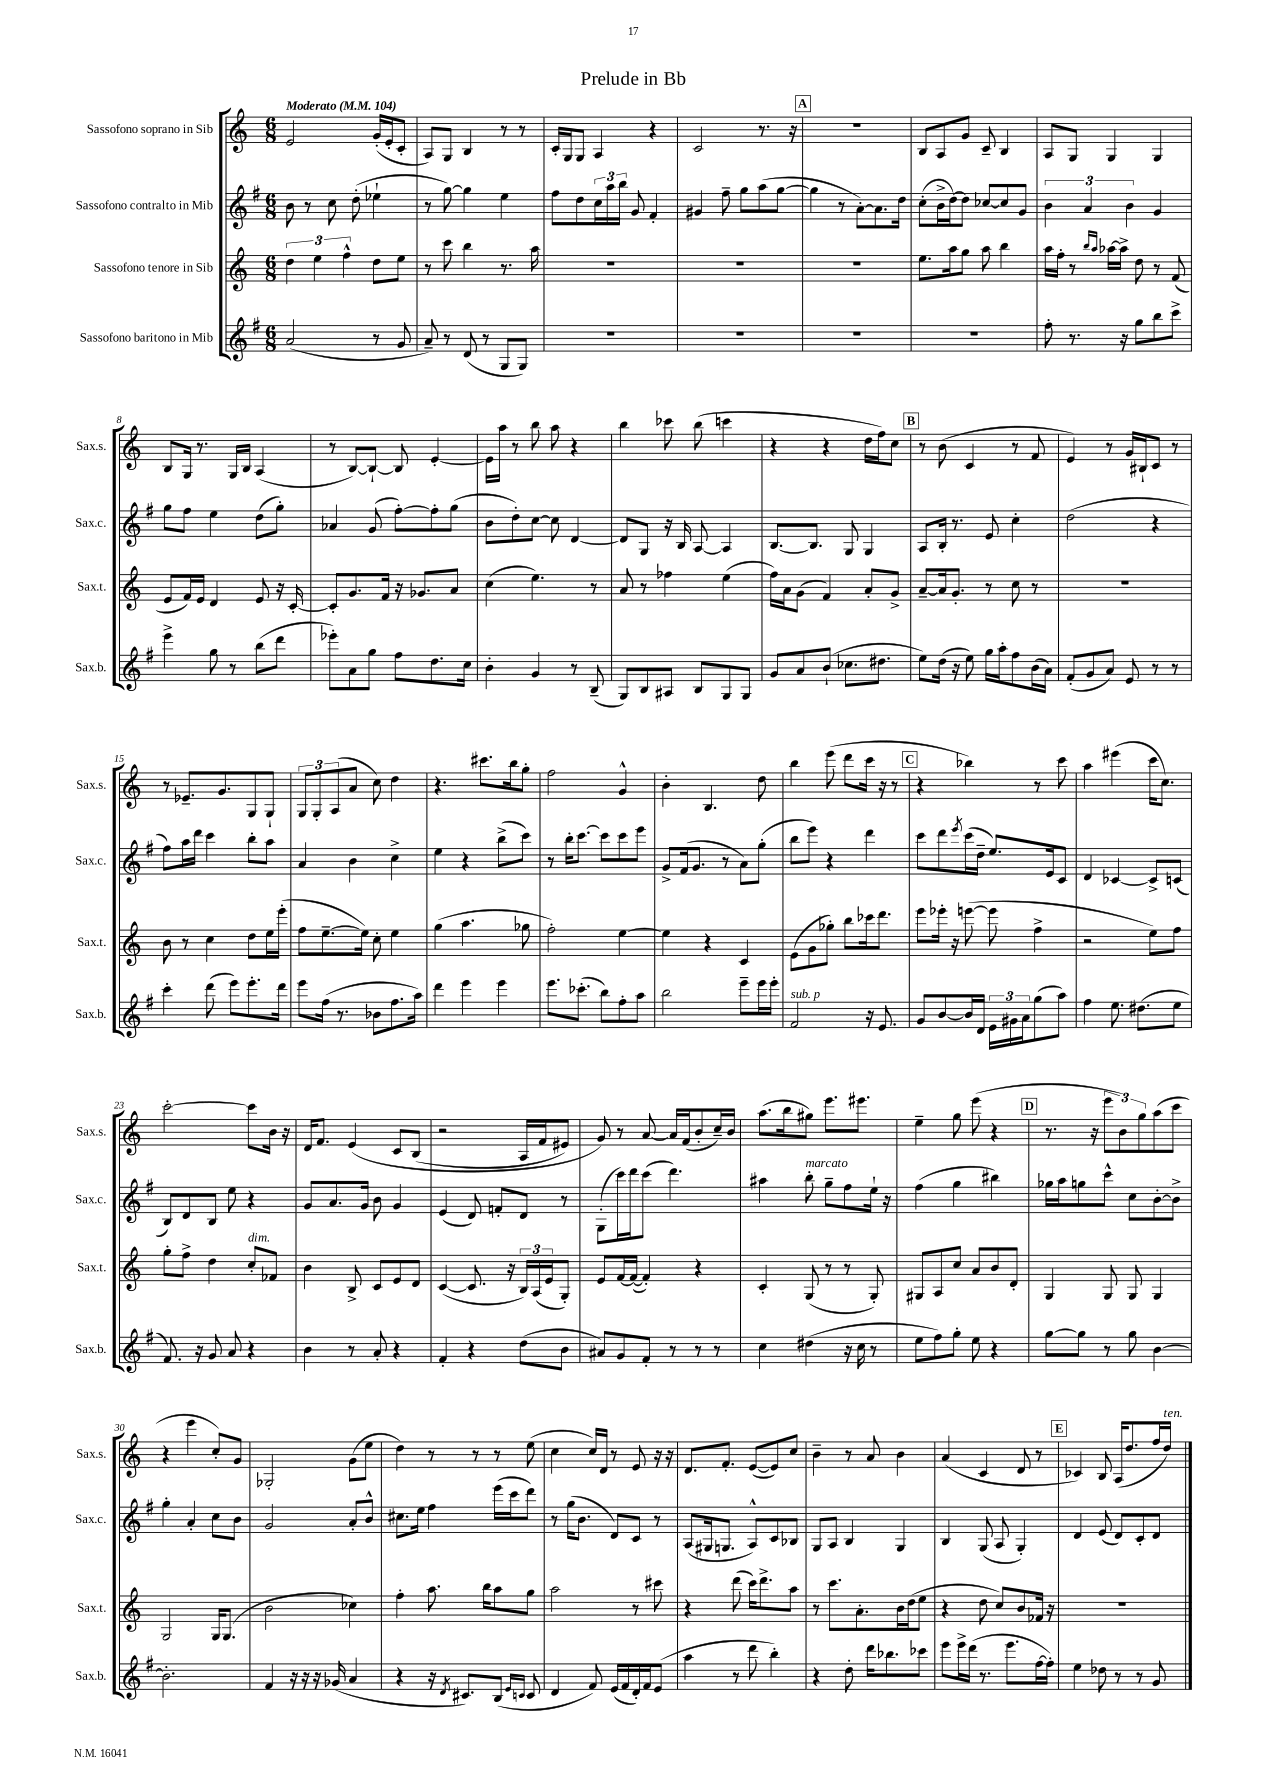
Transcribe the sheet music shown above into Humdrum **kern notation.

**kern	**kern	**kern	**kern
*staff4	*staff3	*staff2	*staff1
*clefG2	*clefG2	*clefG2	*clefG2
*k[f#]	*k[]	*k[f#]	*k[]
*M6/8	*M6/8	*M6/8	*M6/8
*MM104	*MM104	*MM104	*MM104
(2a	6dd	8b	2e
.	.	8r	.
.	6ee	.	.
.	.	8cc	.
.	6ff^^	.	.
.	.	(8dd'	.
8r	8dd	4ee-`	(16g'
.	.	.	16e'
8g	8ee	.	8c'
=	=	=	=
8a~)	8r	8r	8A)
8r	8ccc	[8gg)	8G
(8d	4bb	4gg]	4B
8r	.	.	.
8G	8.r	4ee	8r
8G)	.	.	8r
.	16aa	.	.
=	=	=	=
2.r	2.r	8ff#	16c'
.	.	.	16G
.	.	8dd	8G
.	.	24cc	4A
.	.	24aa	.
.	.	24bb	.
.	.	8g	.
.	.	4f#'	4r
=	=	=	=
2.r	2.r	4g#	2c
.	.	8ff#~	.
.	.	8gg	.
.	.	(8aa	8.r
.	.	[8gg	.
.	.	.	16r
=	=	=	=
2.r	2.r	4gg]	2.r
.	.	8r	.
.	.	[8a')	.
.	.	8.a]	.
.	.	16dd	.
=	=	=	=
2.r	8.ee	(8cc'	8B
.	.	16b^	8A
.	16aa	[16dd)	.
.	8gg	8dd]	8g
.	8aa	[8cc-	8c~
.	4bb	8cc-]	4B
.	.	8g	.
=	=	=	=
8ff#'	16aa	6b	8A
.	16ff'	.	.
8.r	8r	.	8G
.	.	6a	.
.	16qqbb	.	.
.	16qqaa	.	.
.	[16aa-	.	4G
16r	16aa-^]	.	.
.	.	6b	.
8gg	8dd	.	.
8bb	8r	4g	4G
8ccc^	(8f	.	.
=	=	=	=
4eee^	8e	8gg	8B
.	16f)	8ff#	16G
.	16e	.	8.r
8gg	4d	4ee	.
8r	.	.	16G
.	.	.	16B
(8bb	8e	(8dd	(4A
8ddd	16r	8gg')	.
.	[16c'	.	.
=	=	=	=
8eee-')	8c']	4a-	8r
8a	8.g	.	[8B)
8gg	.	(8g	8B`_
.	16f	.	.
8ff#	16r	[8ff#')	8B]
.	8.g-	.	.
8.dd	.	8ff#']	[4e'
.	8a	(8gg	.
16cc	.	.	.
=	=	=	=
4b'	(4cc	8b	16e]
.	.	.	16aa
.	.	8dd')	8r
4g	4.ee)	[8cc	8bb
.	.	8cc]	8aa
8r	.	[4d	4r
(8B~	8r	.	.
=	=	=	=
8G)	8a	8d]	4bb
8B	8r	8G	.
8A#	4ff-	16r	8ccc-
.	.	16B	.
8B	.	[8A	(8bb
8G	(4ee	4A]	4ccc
8G	.	.	.
=	=	=	=
8g	16ff)	[8.B	4r
.	16a	.	.
8a	(8g	.	.
.	.	8.B]	.
(8b`	4f)	.	4r
8.cc-	.	8G	.
.	8a'	4G	16dd
8.dd#	.	.	16ff)
.	8g^	.	8cc
=	=	=	=
8ee)	[8a~	8A	8r
(16dd	16a]	16B'	(8b
16r	8.g'	8.r	.
8ee)	.	.	4c
16gg	8r	8e	.
16aa'	.	.	.
8ff#	8cc	4cc'	8r
(16b	8r	.	8f
16a)	.	.	.
=	=	=	=
(8f#'	2.r	(2dd	4e)
8g	.	.	.
8a)	.	.	8r
8e	.	.	16g
.	.	.	16B#`
8r	.	4r	8c
8r	.	.	8r
=	=	=	=
4ccc'	8b	8ff#)	8r
.	8r	16aa	8.e-~
.	.	16ddd	.
(8ddd	4cc	4ccc	.
.	.	.	8.g
8eee)	.	.	.
8.eee'	8dd	8bb'	8G
.	16ee	8aa	8G`
16ddd	(16eee'	.	.
=	=	=	=
8eee	8ff	4a	12G
.	.	.	12G'
(16ff#	[8.ee~	.	.
.	.	.	(12A
8.r	.	.	.
.	.	4b	8a
.	16ee])	.	.
8b-	8cc'	.	8cc)
8.ff#	4ee	4cc^	4dd
16aa)	.	.	.
=	=	=	=
4ddd	(4gg	4ee	4.r
4eee	4.aa	4r	.
.	.	.	8.ccc#
4eee	.	(8bb^	.
.	.	.	16bb
.	8gg-	8ccc)	8gg'
=	=	=	=
8.eee	2ff')	8r	2ff
.	.	16bb'	.
(8.ccc-'	.	[8.ccc	.
8bb)	.	8ccc]	.
8ff#'	[4ee	8ccc	4g^^
8aa	.	8eee	.
=	=	=	=
2bb	4ee]	8g^	4b'
.	.	(16f#	.
.	.	8.g	.
.	4r	.	4.B
.	.	8r	.
8eee~	4c	8a)	.
16eee	.	(8gg'	8dd
16eee'	.	.	.
=	=	=	=
2f#	(8e	8bb	4bb
.	8g	8eee)	.
.	8gg-')	4r	(8eee
.	8bb	.	8ddd
16r	16ccc-	4ddd	16ccc
8.e	8.ddd	.	16r
.	.	.	8r
=	=	=	=
8g	8eee	8ccc	4r
[8b	16eee-'	8ddd	.
.	16r	.	.
.	.	8qeee	.
16b]	([8eee	(16ccc	4bb-)
16d	.	16dd~	.
24e	8eee]	8.ee)	.
24g#	.	.	.
24a	.	.	.
(8gg	4ff^	.	8r
.	.	16e	.
8aa)	.	8c	8ccc
=	=	=	=
4ff#	2r	4d	4aa
8.ee	.	[4c-	(4eee#
(8.dd#	.	.	.
.	8ee)	8c-^]	16ccc
.	.	.	8.cc)
8ee	8ff	(8c	.
=	=	=	=
8.f#)	8gg'	8B)	[2ccc'
.	8ff^	8d	.
16r	.	.	.
8g	4dd	8B	.
8a	.	8ee	.
4r	8cc'	4r	8ccc]
.	8f-	.	16b
.	.	.	16r
=	=	=	=
4b	4b	8g	16d
.	.	.	8.f
.	.	8.a	.
8r	8B^	.	&(4e
.	.	16g	.
8a'	8c	8b	.
4r	8e	4g	8c
.	8d	.	(8B
=	=	=	=
4f#'	([4c	(4e	2r
4r	8.c]	8d)	.
.	.	8f'	.
.	16r	.	.
(8dd	24B)	8d	16A
.	(24A	.	.
.	.	.	16f
.	24e	.	.
8b	8G')	8r	8e#)
=	=	=	=
8a#)	8e	(8G'	8g&)
8g	[16f	16ccc)	8r
.	(16f_	16ddd	.
8f#'	4f'])	(8ccc	[8a
8r	.	4.ddd)	16a]
.	.	.	(16f
8r	4r	.	8b'
8r	.	.	16cc~)
.	.	.	16b
=	=	=	=
4cc	4c'	4aa#	(8.aa
.	.	.	16bb
(4dd#	(8G	8bb'	8gg#)
.	8r	8gg~	8.eee
16r	8r	8ff#	.
16cc	.	.	8.eee#
8r	8G')	16ee`	.
.	.	16r	.
=	=	=	=
8ee	8G#	(4ff#	4ee~
8ff#)	8A	.	.
8gg'	8cc	4gg	8gg
8ee	8a	.	(8eee
4r	8b	4bb#)	4r
.	8d'	.	.
=	=	=	=
[8gg	4G	16gg-	8.r
.	.	16aa	.
8gg]	.	8gg	.
.	.	.	16r
8r	8G	8ccc^^	12eee
.	.	.	12b)
8gg	8G	8cc	.
.	.	.	12gg
[4b	4G	[8b'	(8aa
.	.	8b^]	8ccc
=	=	=	=
2.b']	2G	4gg'	4r
.	.	4a'	4eee
.	16G	8cc	8cc')
.	(8.G	.	.
.	.	8b	8g
=	=	=	=
4f#	2b	2g	2G-'
16r	.	.	.
16r	.	.	.
16r	.	.	.
(16g-	.	.	.
4a	4cc-)	8a'	(8g
.	.	8b^^	8ee
=	=	=	=
4r	4ff'	8.cc#	4dd)
.	.	16ee	.
16r	8.aa	4ff#	8r
8qd	.	.	.
8.c#)	.	.	.
.	.	.	8r
.	16bb	.	.
(8B	8aa	(16eee	8r
.	.	16ccc	.
16qqe	.	.	.
16qqc	.	.	.
8c	8gg	8ddd)	(8ee
=	=	=	=
4d	2aa	8r	4cc
.	.	(16gg	.
.	.	8.b	.
8f#)	.	.	16cc)
.	.	.	16d
(16e	.	8d)	8r
16f#	.	.	.
16d')	8r	8c	8e
16f#	.	.	.
(8e	8ccc#	8r	16r
.	.	.	16r
=	=	=	=
4aa	4r	(8A	8.d
.	.	16G#	.
.	.	8.G	8.f'
8r	(8ddd	.	.
8ddd	16ccc)	8A^^)	([8e
.	8.ddd^	.	.
4bb')	.	8c	8e])
.	8aa	8B-	8cc
=	=	=	=
4r	8r	8G	4b~
.	8.ccc	8A	.
8dd'	.	4B	8r
.	8.a'	.	.
16ddd	.	.	8a
8.bb-	.	.	.
.	16b	4G	4b
.	(16dd	.	.
8ccc-	8ee	.	.
=	=	=	=
8eee	4r	4B	(4a
16eee^	.	.	.
(16ddd	.	.	.
8.r	8dd	(8G	4c
.	8cc)	8A	.
8.eee	.	.	.
.	8b	4G')	8d
[16ff#	16f-	.	8r
16ff#'])	16r	.	.
=	=	=	=
4ee	2.r	4d	4c-)
8dd-	.	(8e	8B
8r	.	8d)	(16A
.	.	.	8.dd
8r	.	8c'	.
8g	.	8d	16ff
.	.	.	16dd)
==	==	==	==
*-	*-	*-	*-
